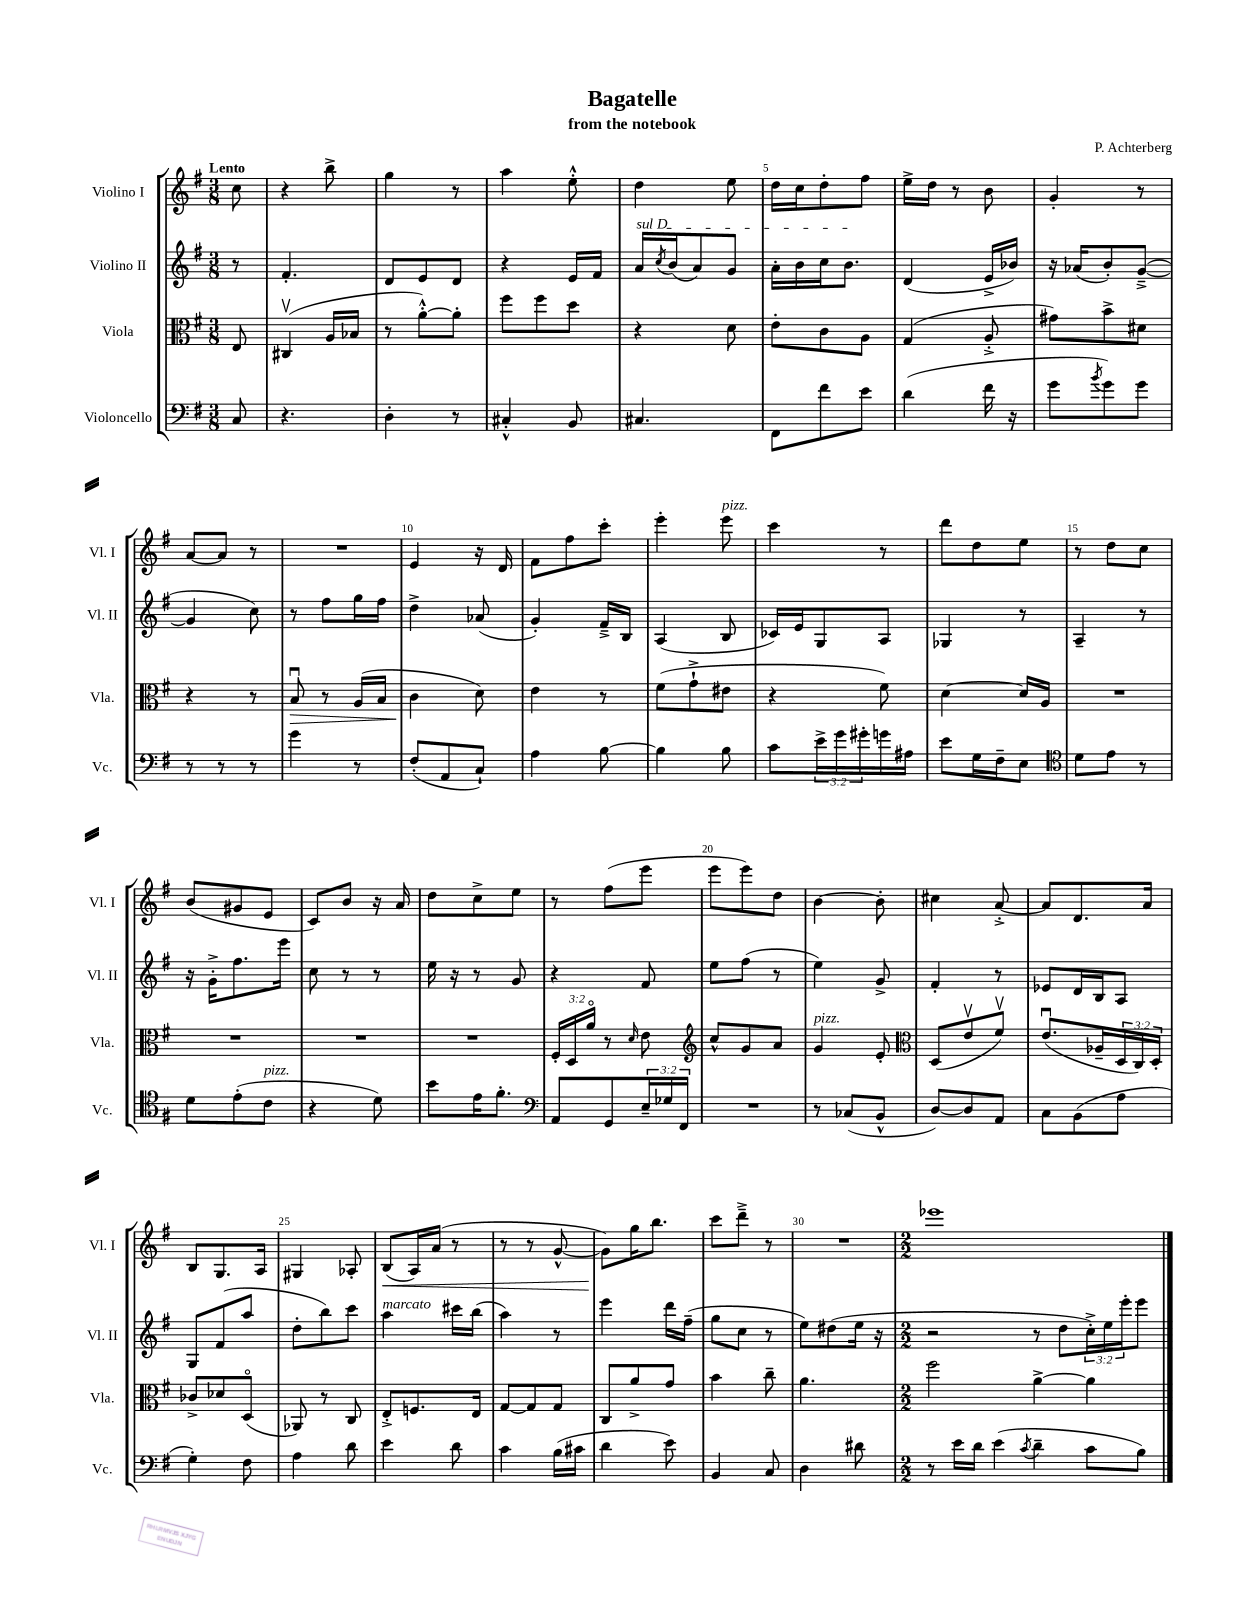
\header { title = "Bagatelle" composer = "P. Achterberg" subtitle = "from the notebook" }
<<
\new StaffGroup <<
\new Staff = "s0" \with { instrumentName = "Violino I" shortInstrumentName = "Vl. I" } {
    \clef treble \key g \major \numericTimeSignature \time 3/8 \partial 8 \tempo "Lento"
    c''8 |
    r4 b''8-> |
    g''4 r8 |
    a''4 e''8-.-^ |
    d''4 e''8 |
    d''16 c''16 d''8-. fis''8 |
    e''16-> d''16 r8 b'8 |
    g'4-. r8 |
    a'8~ a'8 r8 |
    R4. |
    e'4 r16 d'16 |
    fis'8 fis''8 c'''8-. |
    e'''4-. e'''8^\markup { \italic "pizz." } |
    c'''4 r8 |
    d'''8 d''8 e''8 |
    r8 d''8 c''8 |
    b'8( gis'8 e'8 |
    c'8) b'8 r16 a'16 |
    d''8 c''8-> e''8 |
    r8 fis''8( e'''8 |
    e'''8 e'''8) d''8 |
    b'4~ b'8-. |
    cis''4 a'8~-.-> |
    a'8 d'8. a'16 |
    b8 g8. a16 |
    gis4 aes8-. |
    b8\<( a16) a'16( r8 |
    r8 r8 g'8~-^ |
    g'8\!) g''16 b''8. |
    c'''8 d'''8---> r8 |
    R4. |
    \numericTimeSignature \time 2/2 ees'''1 \bar "|." |
}
\new Staff = "s1" \with { instrumentName = "Violino II" shortInstrumentName = "Vl. II" } {
    \clef treble \key g \major \numericTimeSignature \time 3/8 \override Staff.TupletNumber.text = #tuplet-number::calc-fraction-text \partial 8
    r8 |
    fis'4.-. |
    d'8 e'8 d'8 |
    r4 e'16 fis'16 |
    \once \override TextSpanner.bound-details.left.text = \markup { \italic "sul D" } a'16\startTextSpan \acciaccatura { c''8 } b'16( a'8) g'8 |
    a'16-. b'16 c''16 b'8.\stopTextSpan |
    d'4( e'16-> bes'16) |
    r16 aes'16( b'8-.) g'8~--->( |
    g'4 c''8) |
    r8 fis''8 g''16 fis''16 |
    d''4-> aes'8( |
    g'4-.) fis'16---> b16 |
    a4( b8 |
    ces'16) e'16 g8 a8 |
    ges4 r8 |
    a4-- r8 |
    r16 g'16-.-> fis''8. e'''16 |
    c''8 r8 r8 |
    e''16 r16 r8 g'8 |
    r4 fis'8 |
    e''8 fis''8( r8 |
    e''4) g'8-> |
    fis'4-. r8 |
    ees'8 d'16 b16 a8 |
    g8 fis'8( a''8 |
    d''8-. b''8) c'''8 |
    a''4^\markup { \italic "marcato" } cis'''16 b''16( |
    a''4) r8 |
    e'''4 d'''16 fis''16--( |
    g''8 c''8 r8 |
    e''8) dis''8( e''16 r16 |
    \numericTimeSignature \time 2/2 r2 r8 d''8 \tuplet 3/2 { c''16-.->) e''16 e'''16-. } e'''8 \bar "|." |
}
\new Staff = "s2" \with { instrumentName = "Viola" shortInstrumentName = "Vla." } {
    \clef alto \key g \major \numericTimeSignature \time 3/8 \override Staff.TupletNumber.text = #tuplet-number::calc-fraction-text \partial 8
    e8 |
    cis4\upbow( a16 bes16 |
    r8 a'8~-.-^) a'8-. |
    fis''8 fis''8 d''8 |
    r4 d'8 |
    e'8-. c'8 a8 |
    g4( a8-.-> |
    gis'8) b'8-> dis'8 |
    r4 r8 |
    b8\downbow\> r8 a16( b16 |
    c'4\! d'8) |
    e'4 r8 |
    fis'8( g'8-!-> eis'8 |
    r4 fis'8) |
    d'4~ d'16 a16 |
    R4. |
    R4. |
    R4. |
    R4. |
    \tuplet 3/2 { fis16-. d16 a'16\flageolet } r8 \grace { d'16 } e'8 |
    \clef treble c''8-^ g'8 a'8 |
    g'4^\markup { \italic "pizz." } e'8-. |
    \clef alto d8( e'8\upbow fis'8\upbow) |
    e'8.\downbow( aes16-- \tuplet 3/2 { d16 c16) d16-. } |
    ces'8-> des'8 d8\flageolet( |
    aes,8) r8 c8 |
    e8-.-> f8. e16 |
    g8~ g8 g8 |
    c8 a'8-> g'8 |
    b'4 c''8-- |
    a'4. |
    \numericTimeSignature \time 2/2 fis''2 a'4~-> a'4 \bar "|." |
}
\new Staff = "s3" \with { instrumentName = "Violoncello" shortInstrumentName = "Vc." } {
    \clef bass \key g \major \numericTimeSignature \time 3/8 \override Staff.TupletNumber.text = #tuplet-number::calc-fraction-text \partial 8
    c8 |
    r4. |
    d4-. r8 |
    cis4-.-^ b,8 |
    cis4. |
    fis,8 fis'8 e'8 |
    d'4( fis'16 r16 |
    g'8 \acciaccatura { b'8 } g'8) g'8 |
    r8 r8 r8 |
    g'4 r8 |
    fis8-.( a,8 c8-!) |
    a4 b8~ |
    b4 b8 |
    c'8 \tuplet 3/2 { e'16-> g'16 gis'16-. } g'16 ais16 |
    e'8 g16 fis16-- e8 |
    \clef tenor d'8 e'8 r8 |
    d'8 e'8-.( c'8^\markup { \italic "pizz." } |
    r4 d'8) |
    b'8 e'16 fis'8.-. |
    \clef bass a,8 g,8 \tuplet 3/2 { e16-- ges16 fis,16 } |
    R4. |
    r8 ces8( b,8-^ |
    d8~) d8 a,8 |
    c8 b,8( a8 |
    g4-.) fis8 |
    a4 d'8 |
    e'4 d'8 |
    c'4 b16( cis'16 |
    d'4 e'8) |
    b,4 c8 |
    d4 dis'8 |
    \numericTimeSignature \time 2/2 r8 e'16 d'16 e'4( \acciaccatura { c'8 } d'4-- c'8 b8) \bar "|." |
}
>>
>>
\layout { \context { \Score \override BarNumber.break-visibility = ##(#f #t #t) barNumberVisibility = #(every-nth-bar-number-visible 5) } }
